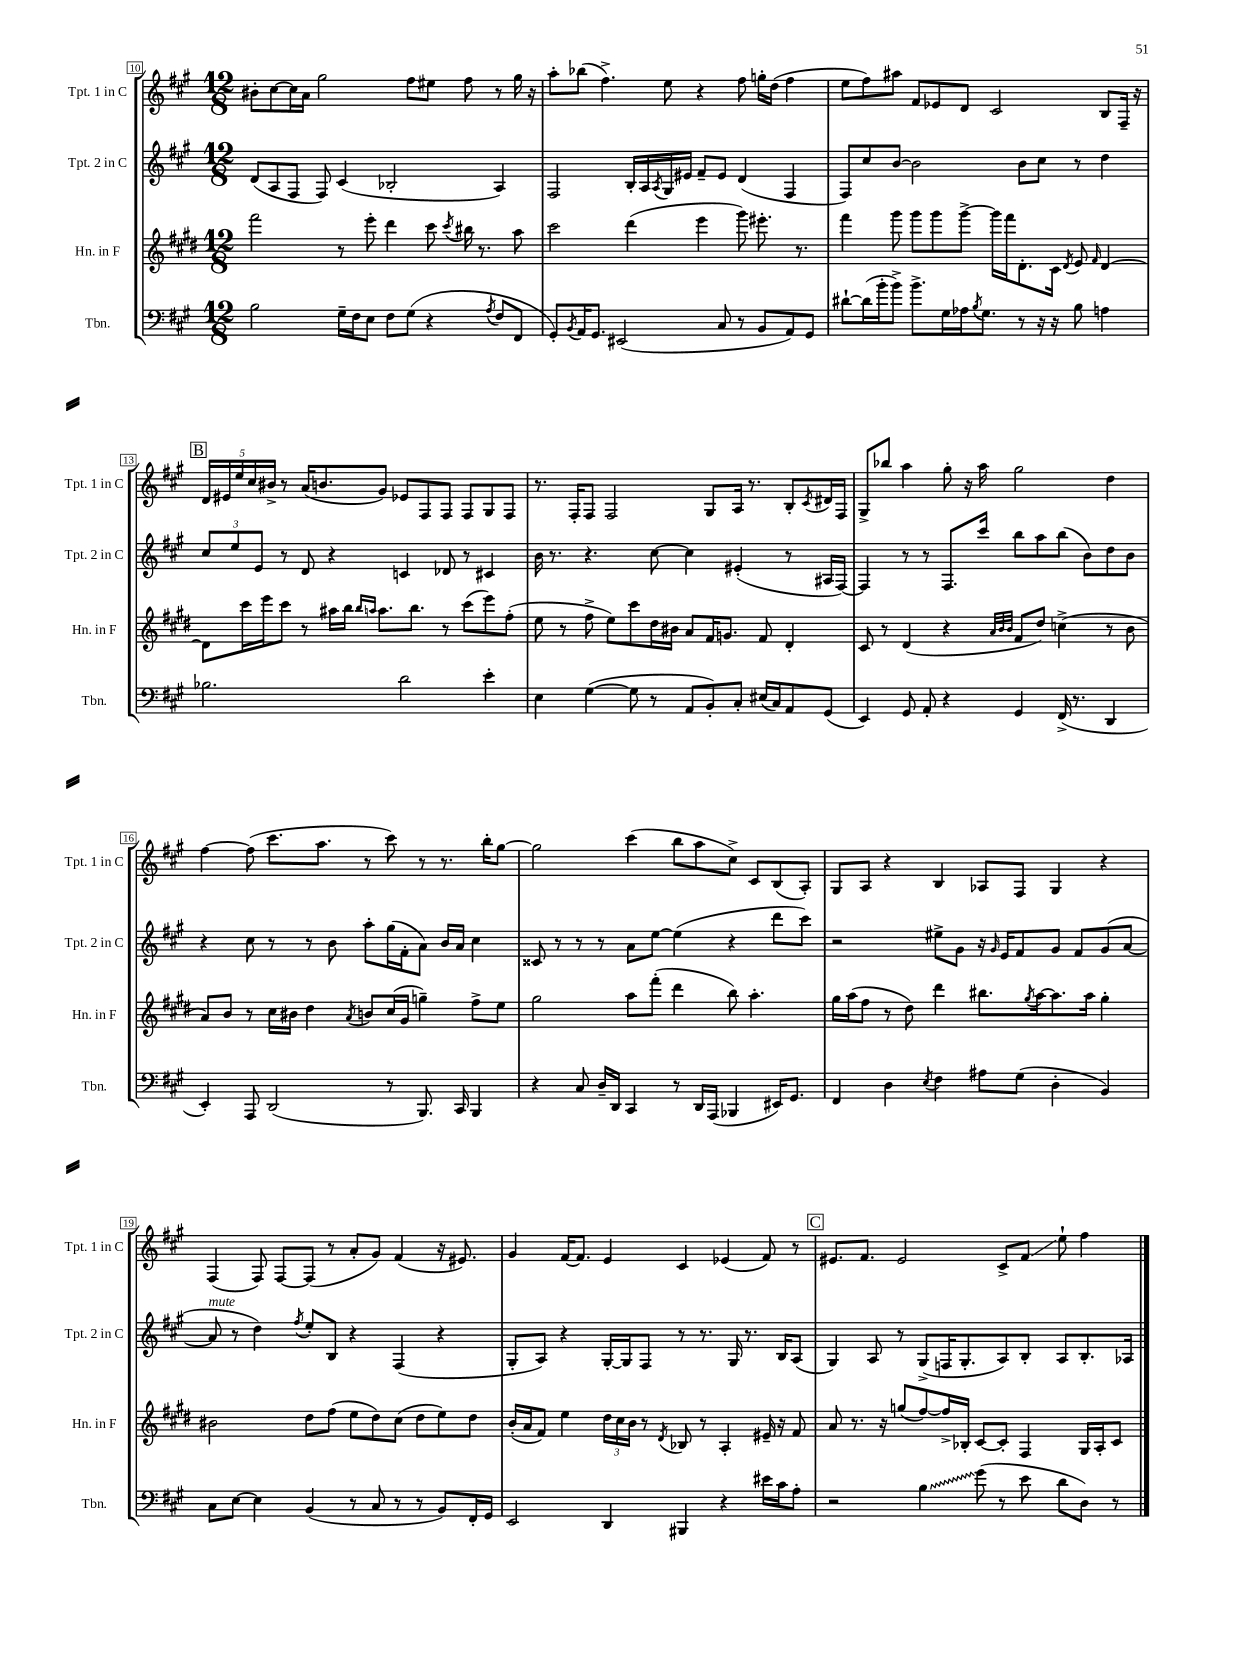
<<
\new StaffGroup <<
\new Staff = "s0" \with { instrumentName = "Tpt. 1 in C" shortInstrumentName = "Tpt. 1 in C" } {
    \clef treble \key a \major \numericTimeSignature \time 12/8
    bis'8-. cis''8~ cis''16 a'16 gis''2 fis''8 eis''8 fis''8 r8 gis''16 r16 |
    a''8-. bes''8( fis''4.->) e''8 r4 fis''8 g''16-. d''16( fis''4 |
    e''8 fis''8) ais''8 fis'8 ees'8 d'8 cis'2 b8 fis16-- r16 |
    \mark \markup { \box "B" } \tuplet 5/4 { d'16 eis'16 e''16 cis''16 bis'16-> } r8 a'16( b'8. gis'8) ees'8 fis8 fis8 fis8 gis8 fis8 |
    r8. fis16-. fis8 fis2 gis8 a16 r8. b8-. \acciaccatura { cis'8 } dis'16 fis16 |
    gis8-> bes''8 a''4 gis''8-. r16 a''16 gis''2 d''4 |
    fis''4~ fis''8( cis'''8. a''8. r8 cis'''8) r8 r8. b''16-. gis''8~ |
    gis''2 cis'''4( b''8 a''8 cis''8->) cis'8 b8( a8-.) |
    gis8 a8 r4 b4 aes8 fis8 gis4 r4 |
    fis4( fis8) fis8~ fis8( r8 a'8-. gis'8) fis'4( r16 eis'8.) |
    gis'4 fis'16~ fis'8. e'4 cis'4 ees'4( fis'8) r8 |
    \mark \markup { \box "C" } eis'8. fis'8. eis'2 cis'8-> fis'8\glissando e''8-! fis''4 \bar "|." |
}
\new Staff = "s1" \with { instrumentName = "Tpt. 2 in C" shortInstrumentName = "Tpt. 2 in C" } {
    \clef treble \key a \major \numericTimeSignature \time 12/8
    d'8( a8 fis8 fis8) cis'4( bes2-. a4) |
    fis2 b16-. a16 \acciaccatura { a8 } gis16 eis'16 fis'8-- eis'8 d'4( fis4 |
    fis8) cis''8 b'8~ b'2 b'8 cis''8 r8 d''4 |
    \mark \markup { \box "B" } \tuplet 3/2 { cis''8 e''8 e'8 } r8 d'8 r4 c'4 des'8 r8 cis'4 |
    b'16 r8. r4. cis''8~ cis''4 eis'4-.( r8 ais16 fis16~) |
    fis4 r8 r8 fis8. cis'''16 b''8 a''8 b''8( b'8) d''8 b'8 |
    r4 cis''8 r8 r8 b'8 a''8-. gis''16( fis'16-. a'8) b'16 a'16 cis''4 |
    cisis'8 r8 r8 r8 a'8 e''8~ e''4( r4 d'''8 cis'''8) |
    r2 eis''8-> gis'8 r16 \grace { gis'16 } e'16 fis'8 gis'8 fis'8 gis'8( a'8~ |
    a'8^\markup { \italic "mute" } r8 d''4) \acciaccatura { fis''8 } e''8-. b8 r4 fis4( r4 |
    gis8-. a8) r4 gis16~-. gis16 fis8 r8 r8. gis16 r8. b16 a8( |
    \mark \markup { \box "C" } gis4) a8 r8 gis8->( f16 gis8.-. a8) b8-. a8 b8.-. aes16 \bar "|." |
}
\new Staff = "s2" \with { instrumentName = "Hn. in F" shortInstrumentName = "Hn. in F" } {
    \clef treble \key e \major \numericTimeSignature \time 12/8
    fis'''2 r8 e'''8-. dis'''4 cis'''8 \acciaccatura { cis'''8 } bis''16 r8. a''8 |
    cis'''2 dis'''4( e'''4 gis'''8) eis'''8.-. r8. |
    fis'''4 gis'''8 gis'''8 gis'''8 gis'''8~-> gis'''16 fis'''16 dis'8.-. cis'16 \acciaccatura { dis'8 } e'8 \grace { fis'16 } dis'4~ |
    \mark \markup { \box "B" } dis'8 cis'''16 e'''16 cis'''8 r8 ais''16 b''16 \grace { b''16 a''16 } a''8. b''8. r8 cis'''8( e'''8) fis''8-.( |
    e''8 r8 fis''8-> e''8) cis'''8 dis''16 bis'16 a'8 fis'16 g'8. fis'8 dis'4-. |
    cis'8 r8 dis'4( r4 \grace { a'32 b'32 b'32 } fis'8 dis''8) c''4->( r8 b'8 |
    a'8) b'8 r8 cis''16 bis'16 dis''4 \acciaccatura { a'8 } b'8 cis''16( gis'16 g''4--) fis''8-> e''8 |
    gis''2 a''8 fis'''8-.( dis'''4 b''8) a''4.-. |
    gis''16 a''16( fis''8 r8 dis''8) dis'''4 bis''8. \acciaccatura { gis''8 } a''16~ a''8. a''16 gis''4-. |
    bis'2 dis''8 fis''8( e''8 dis''8) cis''8( dis''8 e''8) dis''8 |
    b'16-.( a'16 fis'8) e''4 \tuplet 3/2 { dis''16 cis''16 b'16 } r8 \acciaccatura { dis'8 } bes8 r8 a4-. eis'16-- r16 fis'8 |
    \mark \markup { \box "C" } a'8 r8. r16 g''8( fis''8~) fis''16-> bes16-. cis'8~ cis'8-. fis4 gis16 a16-. cis'8 \bar "|." |
}
\new Staff = "s3" \with { instrumentName = "Tbn." shortInstrumentName = "Tbn." } {
    \clef bass \key a \major \numericTimeSignature \time 12/8
    b2 gis16-- fis16 e8 fis8 gis8( r4 \acciaccatura { a8 } fis8 fis,8 |
    gis,8-.) \acciaccatura { b,8 } a,16 gis,8. eis,2( cis8 r8 b,8 a,8) gis,8 |
    dis'8~-! dis'16( b'16-. b'8->) b'8.-> gis16 aes16 \acciaccatura { b8 } gis8. r8 r16 r16 b8 a4 |
    \mark \markup { \box "B" } bes2. d'2 e'4-. |
    e4 gis4~( gis8 r8 a,8 b,8-.) cis8-. eis16( cis16) a,8 gis,8( |
    e,4) gis,8 a,8-. r4 gis,4 fis,16->( r8. d,4 |
    e,4-.) a,,8 d,2( r8 b,,8.) cis,16 b,,4 |
    r4 cis8 d16-- d,16 cis,4 r8 d,16 a,,16( bes,,4 eis,16) gis,8. |
    fis,4 d4 \acciaccatura { e8 } fis4 ais8 gis8( d4-. b,4) |
    cis8 e8~ e4 b,4( r8 cis8 r8 r8 b,8) fis,16-. gis,16 |
    e,2 d,4 bis,,4 r4 eis'16 cis'16 a8-. |
    \mark \markup { \box "C" } r2 \once \override Glissando.style = #'zigzag b4\glissando gis'8( r8 e'8 d'8 d8) r8 \bar "|." |
}
>>
>>
\layout { \context { \Score currentBarNumber = #10 \override BarNumber.stencil = #(make-stencil-boxer 0.1 0.3 ly:text-interface::print) } }
